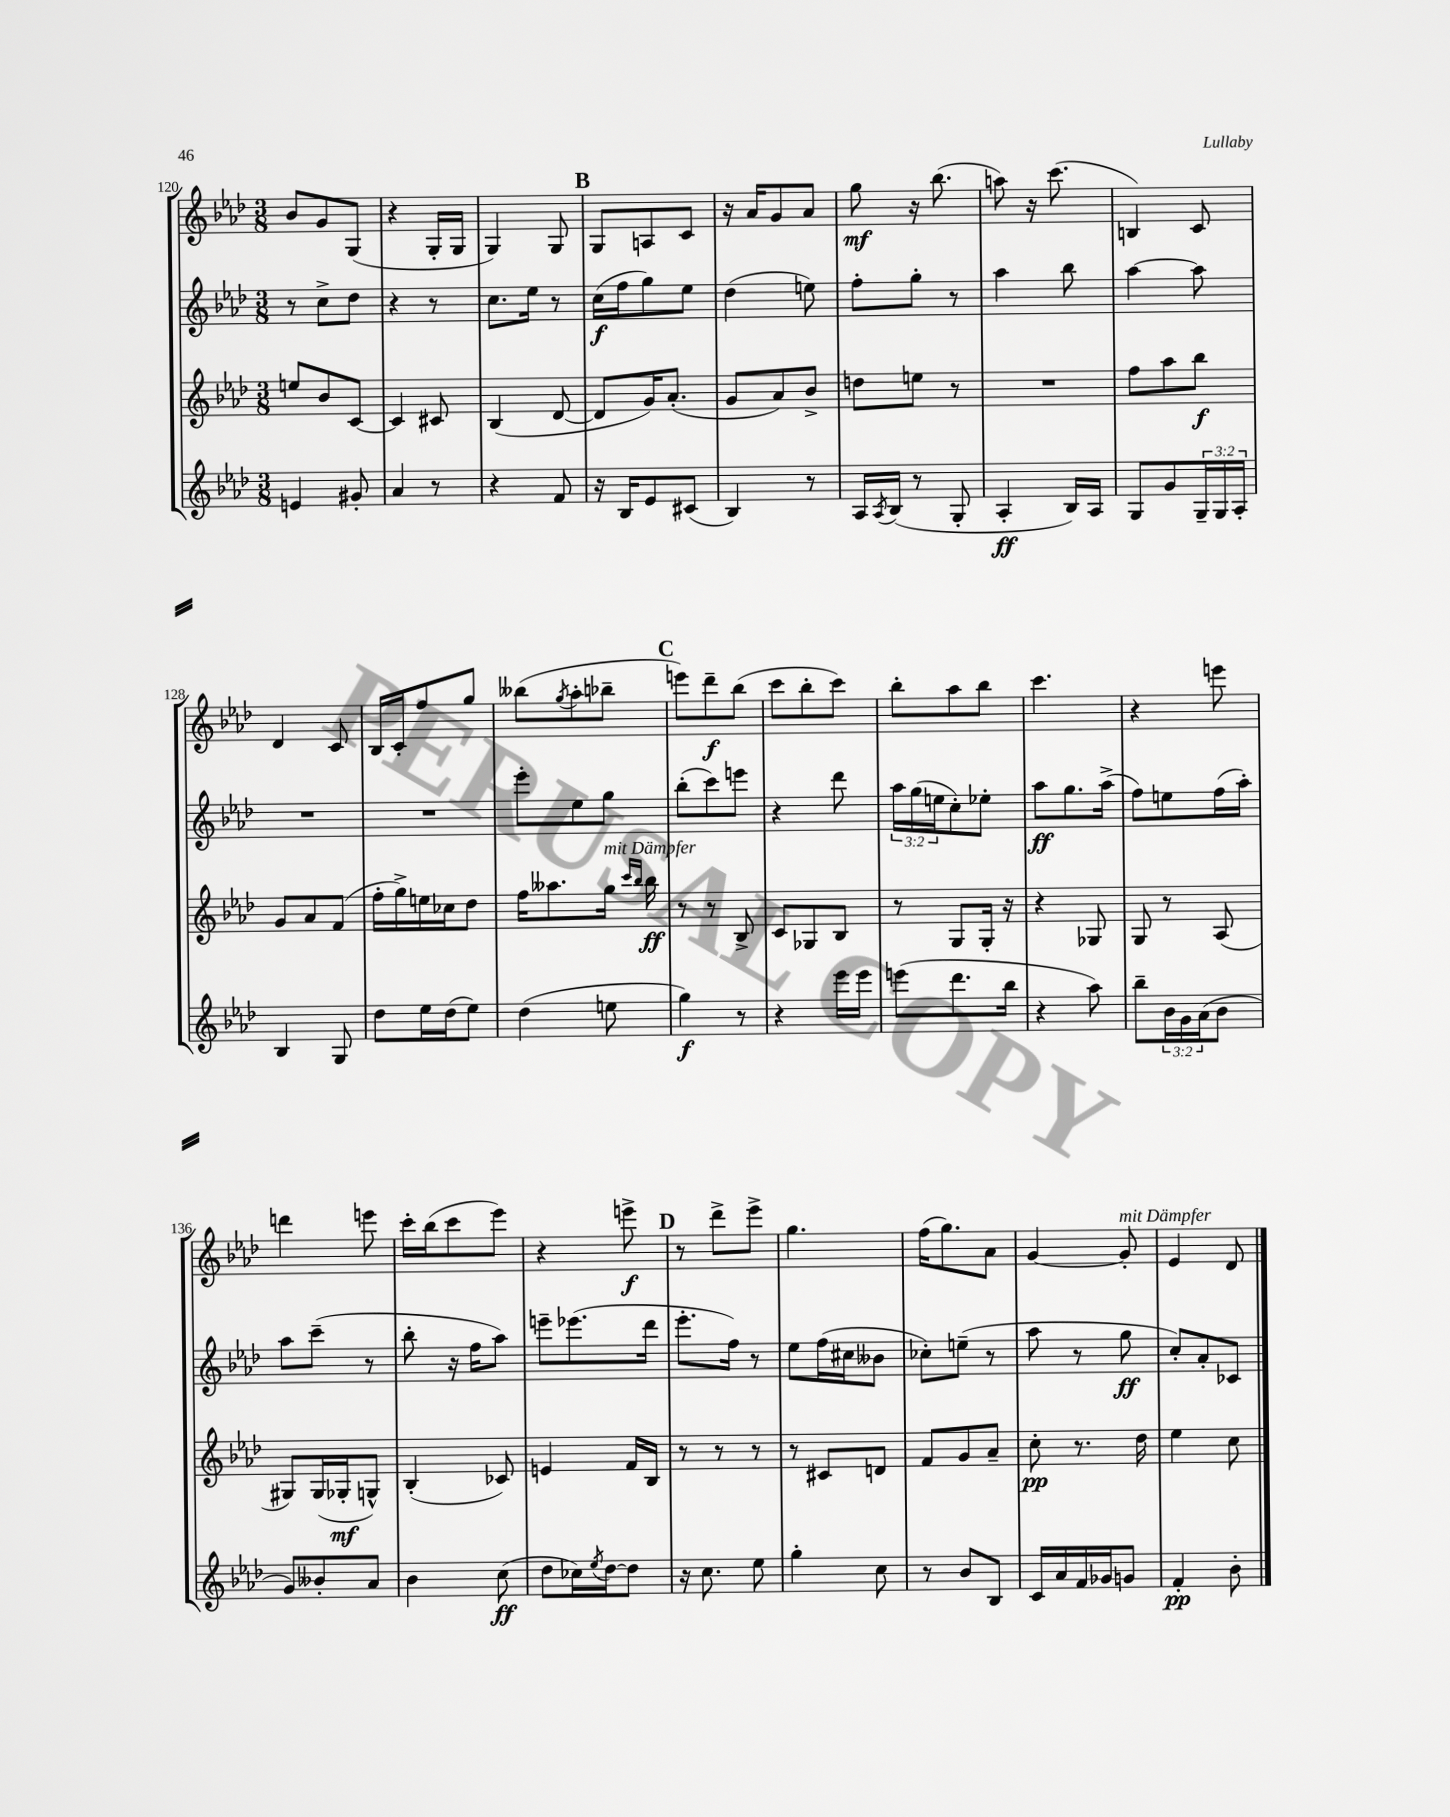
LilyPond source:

<<
\new StaffGroup <<
\new Staff = "s0" {
    \clef treble \key aes \major \numericTimeSignature \time 3/8
    bes'8 g'8 g8( |
    r4 g16-. g16 |
    g4) g8 |
    \mark \markup { \bold "B" } g8 a8 c'8 |
    r16 aes'16 g'8 aes'8 |
    g''8\mf r16 bes''8.( |
    a''8) r16 c'''8.( |
    b4) c'8 |
    des'4 c'8 |
    bes16 c'16-. f''8 g''8 |
    beses''8( \acciaccatura { g''8 } aes''8-. bes''8-- |
    \mark \markup { \bold "C" } e'''8) des'''8--\f bes''8( |
    c'''8 bes''8-. c'''8) |
    bes''8-. aes''8 bes''8 |
    c'''4. |
    r4 e'''8 |
    d'''4 e'''8 |
    c'''16-. bes''16( c'''8 ees'''8) |
    r4 e'''8->\f |
    \mark \markup { \bold "D" } r8 des'''8-> ees'''8-> |
    g''4. |
    f''16( g''8.) aes'8 |
    g'4~ g'8-.^\markup { \italic "mit Dämpfer" } |
    ees'4 des'8 \bar "|." |
}
\new Staff = "s1" {
    \clef treble \key aes \major \numericTimeSignature \time 3/8 \override Staff.TupletNumber.text = #tuplet-number::calc-fraction-text
    r8 c''8-> des''8 |
    r4 r8 |
    c''8. ees''16 r8 |
    \mark \markup { \bold "B" } c''16\f( f''16 g''8) ees''8 |
    des''4( e''8) |
    f''8-. g''8-. r8 |
    aes''4 bes''8 |
    aes''4~ aes''8 |
    R4. |
    R4. |
    ees'''8-. ees''8 g''8 |
    \mark \markup { \bold "C" } bes''8-.( c'''8) e'''8 |
    r4 des'''8 |
    \tuplet 3/2 { aes''16 g''16( e''16 } c''8-.) ees''8-. |
    aes''8\ff g''8. aes''16->( |
    f''8) e''8 f''16( aes''16-.) |
    aes''8 c'''8--( r8 |
    bes''8-. r16 f''16 aes''8) |
    e'''8-- ees'''8.( des'''16 |
    \mark \markup { \bold "D" } ees'''8.-. f''16) r8 |
    ees''8 f''16( cis''16 beses'8 |
    ces''8-.) e''8--( r8 |
    aes''8 r8 g''8\ff |
    c''8-.) aes'8-. ces'8 \bar "|." |
}
\new Staff = "s2" {
    \clef treble \key aes \major \numericTimeSignature \time 3/8
    e''8 bes'8 c'8~ |
    c'4 cis'8 |
    bes4( des'8~ |
    \mark \markup { \bold "B" } des'8 g'16) aes'8.-.( |
    g'8 aes'8) bes'8-> |
    d''8 e''8 r8 |
    R4. |
    f''8 aes''8 bes''8\f |
    g'8 aes'8 f'8( |
    f''16-. g''16->) e''16 ces''16 des''8 |
    f''16 aeses''8. g''16^\markup { \italic "mit Dämpfer" } \grace { c'''16 bes''16 } bes''16\ff |
    \mark \markup { \bold "C" } r8 r8 bes8-> |
    c'8 ges8 bes8 |
    r8 g8 g16-. r16 |
    r4 ges8 |
    g8 r8 aes8( |
    gis8) gis16( ges16-.\mf g8-^) |
    bes4-.( ces'8) |
    e'4 f'16 bes16 |
    \mark \markup { \bold "D" } r8 r8 r8 |
    r8 cis'8 d'8 |
    f'8 g'8 aes'8-- |
    c''8-.\pp r8. des''16 |
    ees''4 c''8 \bar "|." |
}
\new Staff = "s3" {
    \clef treble \key aes \major \numericTimeSignature \time 3/8 \override Staff.TupletNumber.text = #tuplet-number::calc-fraction-text
    e'4 gis'8-. |
    aes'4 r8 |
    r4 f'8 |
    \mark \markup { \bold "B" } r16 bes16 ees'8 cis'8( |
    bes4) r8 |
    aes16 \acciaccatura { aes8 } bes16( r8 g8-. |
    aes4-.\ff bes16) aes16 |
    g8 g'8 \tuplet 3/2 { g16-- g16 aes16-. } |
    bes4 g8 |
    des''8 ees''16 des''16( ees''8) |
    des''4( e''8 |
    \mark \markup { \bold "C" } g''4\f) r8 |
    r4 ees'''16 ees'''16 |
    e'''8( des'''8. bes''16 |
    r4 aes''8) |
    bes''8-- \tuplet 3/2 { bes'16 g'16 aes'16( } bes'8 |
    g'8) beses'8-. aes'8 |
    bes'4 c''8\ff( |
    des''8 ces''16) \acciaccatura { ees''8 } des''16~ des''8 |
    \mark \markup { \bold "D" } r16 c''8. ees''8 |
    g''4-. c''8 |
    r8 bes'8 bes8 |
    c'16 aes'16 f'16 ges'16 g'8 |
    f'4-.\pp bes'8-. \bar "|." |
}
>>
>>
\layout { \context { \Score currentBarNumber = #120 } }
